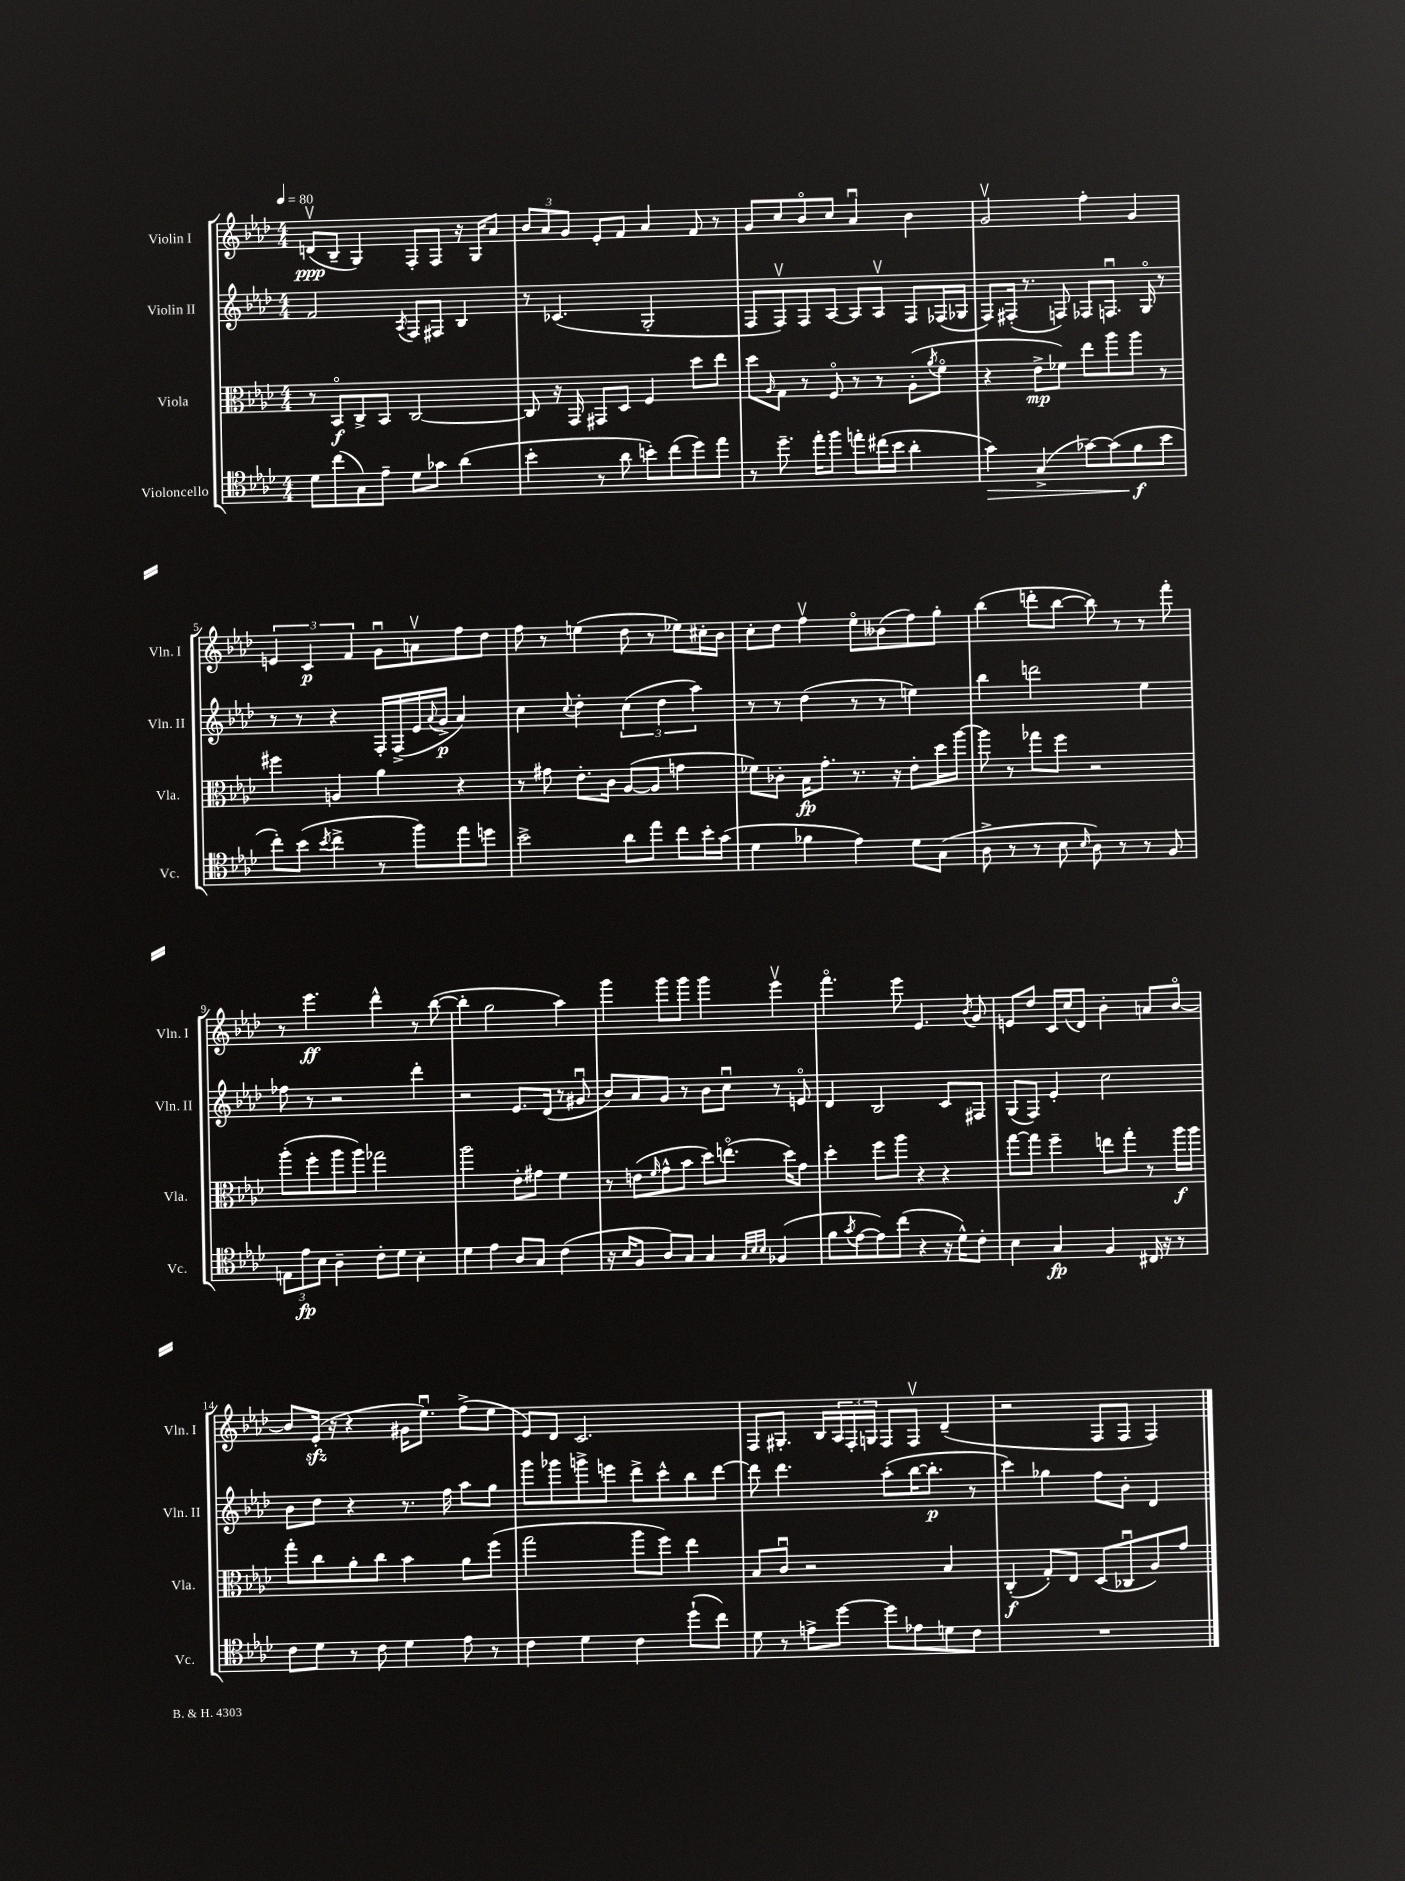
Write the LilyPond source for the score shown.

<<
\new StaffGroup <<
\new Staff = "s0" \with { instrumentName = "Violin I" shortInstrumentName = "Vln. I" } {
    \clef treble \key aes \major \numericTimeSignature \time 4/4 \tempo 4 = 80
    d'8\upbow\ppp( bes8-- g4) f8-. f8 r16 g16 aes'8 |
    \tuplet 3/2 { bes'8 aes'8 g'8 } ees'8-. f'8 aes'4 f'8 r8 |
    g'8 c''8 bes'8\flageolet c''8 aes'4\downbow bes'4 |
    g'2\upbow f''4-. g'4 |
    \tuplet 3/2 { e'4 c'4\p f'4 } g'8\downbow a'8\upbow f''8 des''8 |
    f''8 r8 e''4( des''8 r8 ees''8) cis''16-. bes'16 |
    c''8-. des''8 f''4\upbow ees''8\flageolet beses'8( f''8) g''8-. |
    bes''4( d'''8-. bes''8~ bes''8) r8 r8 f'''8-. |
    r8 ees'''4.\ff des'''4-^ r8 bes''8~( |
    bes''4-. g''2 aes''4) |
    g'''4 g'''8 g'''8 g'''4 ees'''4\upbow |
    f'''4.\flageolet ees'''8 ees'4. \acciaccatura { bes'8 } g'8 |
    e'8 des''8 c'16 c''16( des'8) bes'4-. a'8 bes'8~\flageolet |
    bes'8 ees'16-.\sfz( r16 r4 gis'16 ees''8.\downbow) f''8->( ees''8 |
    ees'8) des'8 c'2. |
    f8 gis8.-. bes16 \tuplet 3/2 { aes16 f16-. g16 } f8 f8\upbow des'4--( |
    r2 f8 f8 f4) \bar "|." |
}
\new Staff = "s1" \with { instrumentName = "Violin II" shortInstrumentName = "Vln. II" } {
    \clef treble \key aes \major \numericTimeSignature \time 4/4
    f'2 \acciaccatura { aes8 } f8 fis8 bes4 |
    r8 ces'4.( g2-. |
    f8 f8\upbow) f8 aes8~ aes8 aes8\upbow f8 fes16( ges16 |
    f8) fis16-.( r8. f8) fes8 f8.\downbow g16\flageolet r8 |
    r8 r8 r4 f16-. f16->( ees'16 \appoggiatura { aes'8 } g'16->\p aes'4) |
    c''4 \appoggiatura { c''8 } des''4-. \tuplet 3/2 { c''4( des''4 aes''4) } |
    r8 r8 des''4( r8 r8 e''4) |
    bes''4 d'''2 ees''4 |
    fes''8 r8 r2 des'''4-. |
    r2 ees'8. des'16( r8 gis'8\downbow |
    bes'8) aes'8 g'8 r8 bes'8 c''8\downbow r8 e'8\flageolet |
    des'4 bes2 c'8 fis8 |
    g8( f8) ees'4-. c''2 |
    bes'8 des''8 r4 r8. f''16 aes''8 g''8 |
    g'''8 ges'''8 g'''8-> e'''8 des'''8-> c'''8-^ bes''8 des'''8~ |
    des'''8 des'''4. aes''8-.( bes''16~ bes''8.-.\p r8 |
    c'''4) ges''4 f''8 bes'8-. des'4 \bar "|." |
}
\new Staff = "s2" \with { instrumentName = "Viola" shortInstrumentName = "Vla." } {
    \clef alto \key aes \major \numericTimeSignature \time 4/4
    r8 bes,8\flageolet\f c8-> bes,8 c2~ |
    c8 r16 g,16 gis,8 des8 f4 des''8 ees''8 |
    des''8 \grace { aes16 } g8 r8 f8\flageolet r8 r8 aes8-.( \acciaccatura { aes'8 } f'8\flageolet |
    r4 ees'8->\mp fes'8) ees''8 aes''8 aes''8 r8 |
    fis''4 a4 aes'4 r4 |
    r8 gis'8 ees'8.-. c'16 aes8~( aes8 g'4 |
    fes'8) ces'8-. bes16\fp g'8.-. r8. r16 ees'8-. des''16 aes''16~ |
    aes''8 r8 ges''8 f''8 r2 |
    aes''8-.( f''8-. aes''8 aes''8) ges''2 |
    aes''2 ees'8-. gis'8 f'4 |
    r8 e'8( \grace { f'16 } g'8-^ bes'8 des''8) e''8.\flageolet( des''16) g'8 |
    des''4-. f''8 aes''8 r4 r4 |
    g''8~ g''8 f''4-- e''8 g''8-. r8 aes''16\f aes''16 |
    g''8-. c''8 aes'8-. c''8 bes'4 aes'8 f''8( |
    g''2 aes''8 f''8) ees''4 |
    bes8 c'8\downbow r2 bes4 |
    c4-.\f( g8-.) ees8 des8( ces8\downbow aes8) g'8 \bar "|." |
}
\new Staff = "s3" \with { instrumentName = "Violoncello" shortInstrumentName = "Vc." } {
    \clef tenor \key aes \major \numericTimeSignature \time 4/4
    des'8 c''8( g8) ees'8-- des'8 ges'8 aes'4( |
    bes'4-. r8 aes'8 b'8-.) c''8( des''8) ees''8 |
    r8 des''8.-- ees''16-. f''8 e''8-. cis''16( bes'16 aes'4-. |
    g'4\>) g4->( ges'8~) ges'8( f'8\f\! bes'8 |
    c''8-.) bes'8( \acciaccatura { bes'8 } c''4-> r8 f''8) ees''8 d''8 |
    bes'2-> aes'8 ees''8 c''8 bes'16-. g'16( |
    des'4 fes'4 ees'4) des'8 g8( |
    aes8-> r8 r8 bes8 \grace { bes16 } aes8) r8 r8 f8 |
    \tuplet 3/2 { e8 ees'8\fp bes8 } aes4-- c'8-. des'8 bes4-. |
    des'4 ees'4 aes8 g8 c'4( |
    r16 bes16 f8 aes8) g8 g4 \grace { g32 bes32 bes32 } fes4( |
    f'8 \acciaccatura { g'8 } ees'8~ ees'8) c''8( r4 r16 des'16-^) c'8-. |
    bes4 g4\fp f4 cis16 r16 r8 |
    c'8 des'8 r8 c'8 des'4 ees'8 r8 |
    c'4 des'4 c'4 des''8-!( c''8) |
    des'8 r8 e'8-> des''8~ des''8 ees'8 d'8 c'8 |
    R1 \bar "|." |
}
>>
>>
